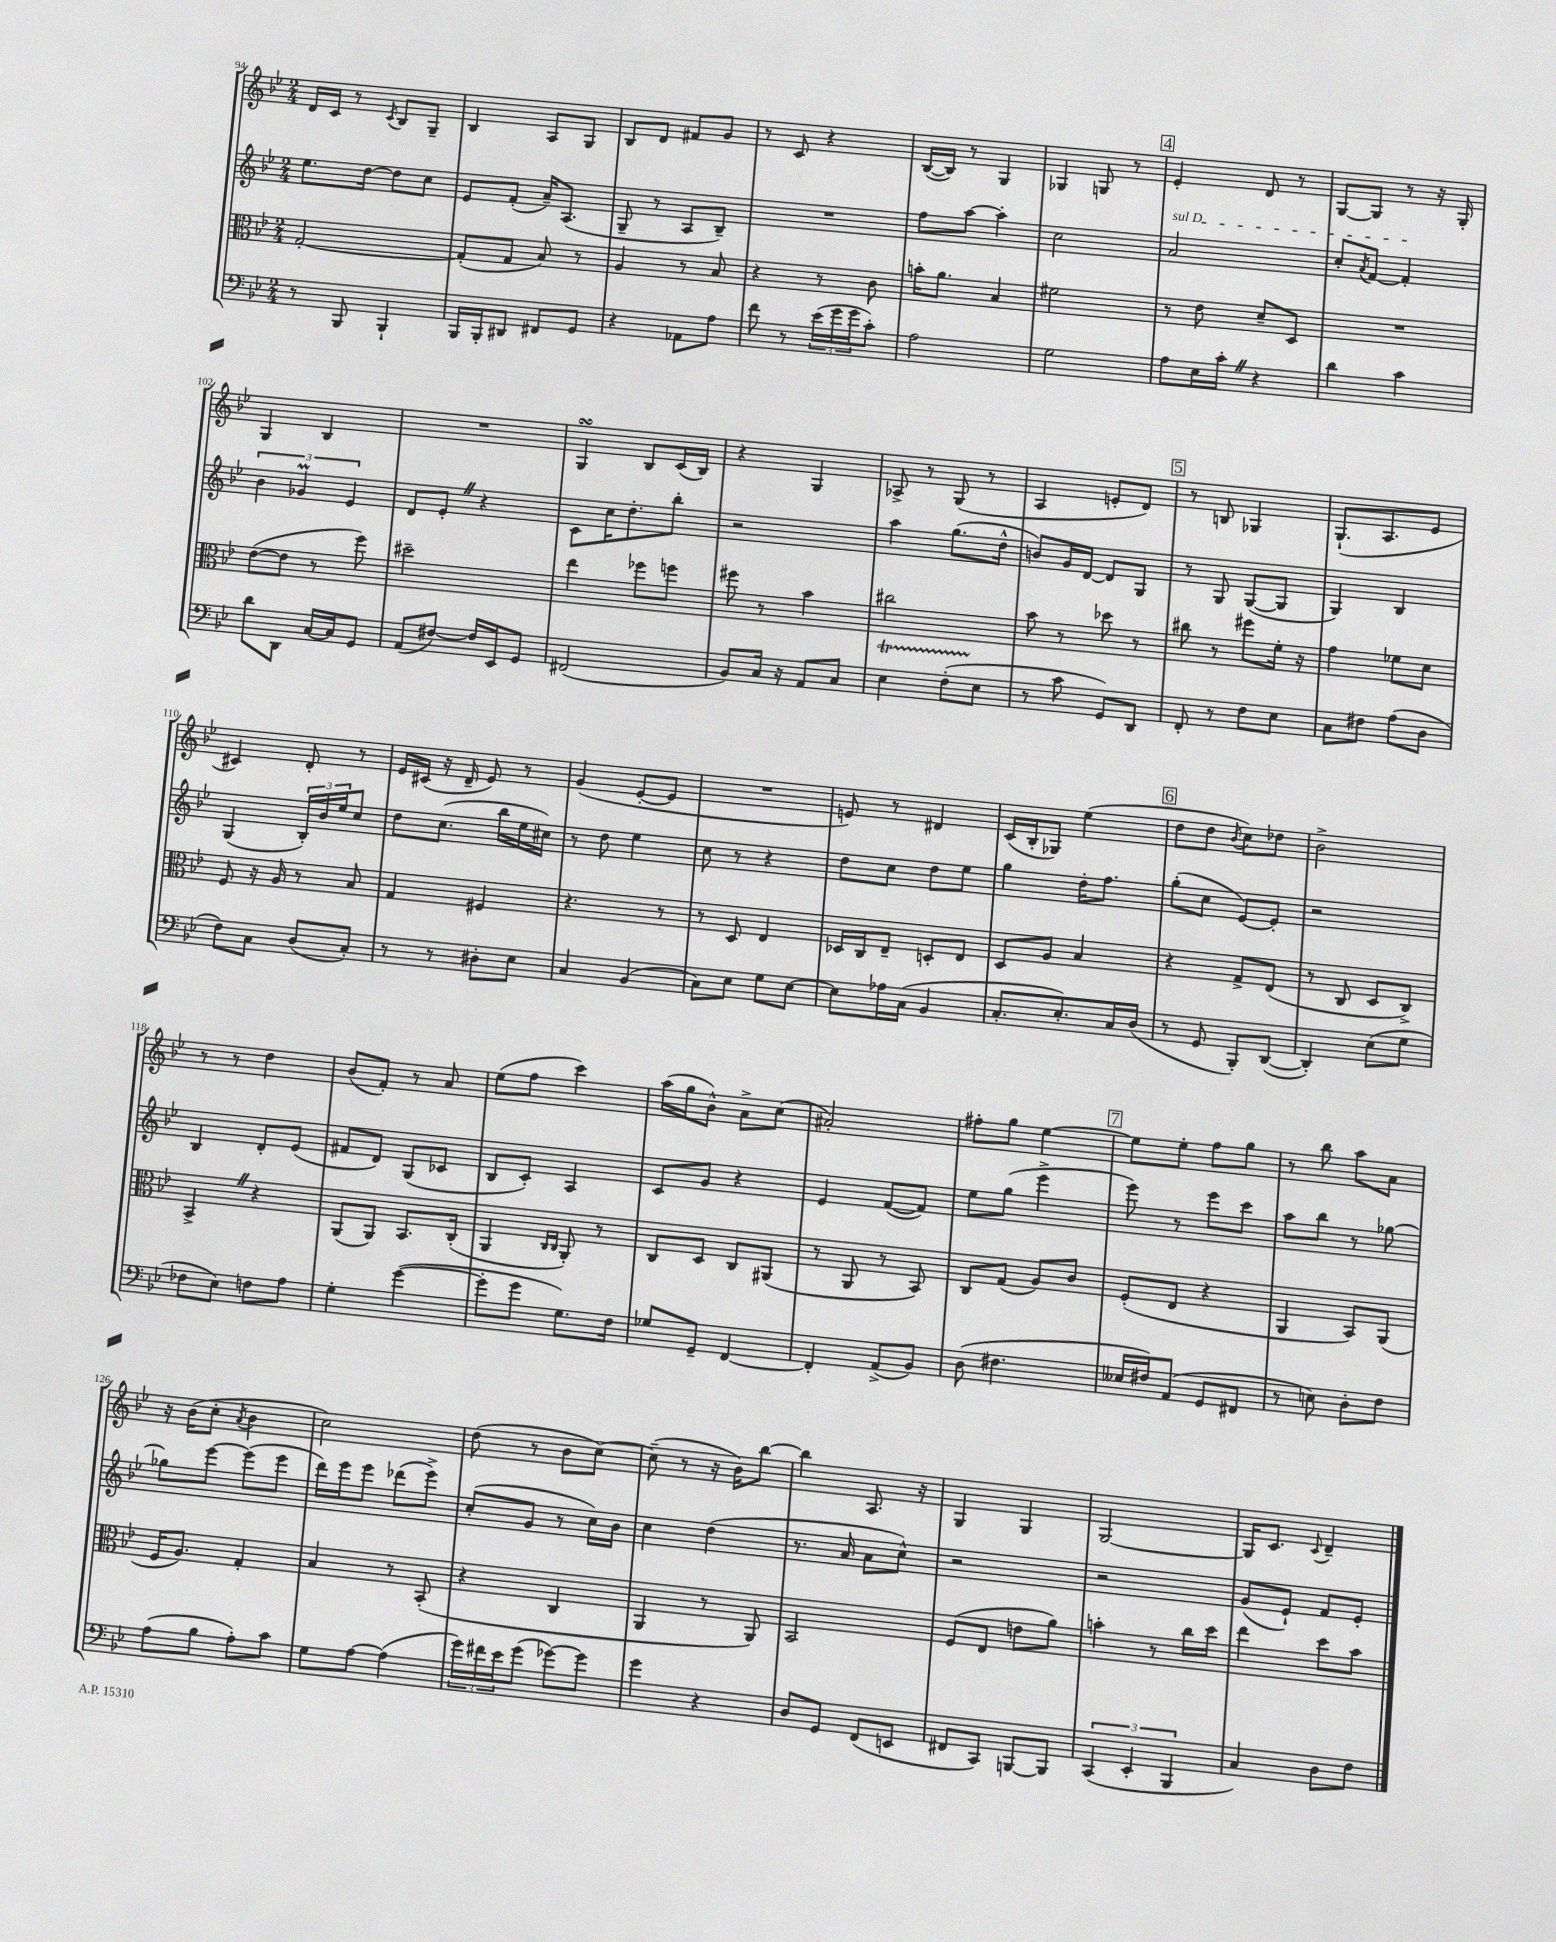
<<
\new StaffGroup <<
\new Staff = "s0" {
    \clef treble \key bes \major \numericTimeSignature \time 2/4
    d'16 c'16 r8 \acciaccatura { c'8 } bes8 g8-- |
    bes4 a8 g8 |
    bes8 d'8 fis'8 g'8 |
    r8 c'8 r4 |
    bes16~( bes16) r8 g4 |
    ges4 g8 r8 |
    \mark \markup { \box "4" } ees'4-. d'8 r8 |
    g8~ g8 r8 r16 g16-. |
    g4 bes4 |
    R2 |
    g4\turn bes8 c'16( bes16) |
    r4 g4 |
    aes8-> r8 g8( r8 |
    a4 e'8-. d'8) |
    \mark \markup { \box "5" } r8 b8 ges4 |
    g8.-!( a8. ees'8 |
    cis'4) d'8-. r8 |
    ees'16 cis'16( r16 d'16-- ees'8) r8 |
    g'4( ees'8~-. ees'8 |
    R2 |
    e'8) r8 dis'4 |
    c'16( bes16-. ges8) ees''4( |
    \mark \markup { \box "6" } d''8 d''8 \acciaccatura { bes'8 } c''8) des''8 |
    bes'2-> |
    r8 r8 d''4 |
    bes'8( f'8-.) r8 a'8 |
    ees''8( f''8 c'''4) |
    a''16( g''16 bes'8-^) a'8-> c''8( |
    ais'2-.) |
    fis''8-. g''8 ees''4~ |
    \mark \markup { \box "7" } ees''8 ees''8-. f''8 g''8 |
    r8 bes''8 a''8 a'8 |
    r16 bes'16( c''8-. \acciaccatura { a'8 } bes'4 |
    c''2) |
    d''8( r8 bes'8 c''8~) |
    c''8--( r8 r16 bes'16) bes''8~ |
    bes''4 a8. r16 |
    g4 g4 |
    g2~ |
    g16 c'8. \appoggiatura { c'8 } d'4-- \bar "|." |
}
\new Staff = "s1" {
    \clef treble \key bes \major \numericTimeSignature \time 2/4
    ees''8. d''16~ d''8 c''8 |
    ees'8 f'8-.( a'16--) a8.( |
    g8-- r8 a8 bes8--) |
    R2 |
    f''8 a''8~ a''4-. |
    c''2 |
    \mark \markup { \box "4" } \once \override TextSpanner.bound-details.left.text = \markup { \italic "sul D" } a'2\startTextSpan |
    c''8-. \acciaccatura { a'8 } f'8~ f'4-.\stopTextSpan |
    \tuplet 3/2 { bes'4 ges'4\prall ees'4 } |
    d'8 ees'8-. \once \override BreathingSign.text = \markup { \musicglyph "scripts.caesura.straight" } \breathe r4 |
    c'8 c''16 d''8.-. bes''8-. |
    r2 |
    a''4 g''8.( d''16-^ |
    b'8) g'16 d'16~ d'8 g8 |
    \mark \markup { \box "5" } r8 g8 g8~( g8 |
    g4) bes4 |
    g4( \tuplet 3/2 { bes16-.) bes'16 ees''16 } c''8 |
    d''8 c''8.( bes''16 ees''16 cis''16) |
    r8 d''8 ees''4 |
    c''8 r8 r4 |
    d''8 c''8 d''8 ees''8 |
    g''4 d''16-. f''8. |
    \mark \markup { \box "6" } g''8-.( c''8 ees'8~) ees'8-. |
    r2 |
    bes4 d'8-. ees'8( |
    fis'8 d'8) g8( ces'8 |
    bes8 c'8-.) a4 |
    c'8 g'8 r4 |
    ees'4 f'8~( f'8) |
    ees''8 g''8( ees'''4-> |
    \mark \markup { \box "7" } ees'''8) r8 ees'''8 c'''8 |
    a''8 bes''8 r8 ges''8~ |
    ges''8 ees'''8~ ees'''8( ees'''8 |
    d'''16) ees'''16 ees'''8 des'''8( ees'''8->) |
    c''8-.( g'8 r8 c''16) bes'16 |
    c''4 d''4( |
    r8. a'16 a'8 c''8-^) |
    r2 |
    r2 |
    g'8( ees'8-!) f'8 ees'8-. \bar "|." |
}
\new Staff = "s2" {
    \clef alto \key bes \major \numericTimeSignature \time 2/4
    g2~-. |
    g8-.( g8 bes8) r8 |
    a4 r8 bes8 |
    r4 r8 c'8 |
    b'16-. a'8. bes4 |
    fis'2 |
    \mark \markup { \box "4" } r8 ees'8 d'8-- d8 |
    R2 |
    ees'8~( ees'8 r8 f''8) |
    dis''2-- |
    ees''4 fes''8 f''8 |
    fis''8 r8 bes'4 |
    cis''2 |
    bes'8 r8 des''8 r8 |
    \mark \markup { \box "5" } cis''8 r8 fis''8 f'16-. r16 |
    g'4 fes'8 d'8 |
    f8 r16 a16 r8 bes8 |
    g4 fis4 |
    r4. r8 |
    r8 d8 ees4 |
    des16 c16 ees8-- d8-. ees8 |
    d8 a8 bes4 |
    \mark \markup { \box "6" } r4 g8-> ees8( |
    r8 c8 d8 c8->) |
    bes,4-> \once \override BreathingSign.text = \markup { \musicglyph "scripts.caesura.straight" } \breathe r4 |
    a,8( a,8) bes,8. c16-.( |
    a,4 \grace { c16 c16 } a,8-.) r8 |
    c8 d8 c8 ais,8( |
    r8 a,8 r8 bes,8) |
    c8 g8( a8) c'8 |
    \mark \markup { \box "7" } f8-.( ees8 r4 |
    a,4 bes,8) a,8( |
    f16 a8.) g4-. |
    bes4 r8 bes,8-.( |
    r4 c4 |
    a,4 r8 a,8) |
    bes,2 |
    f8( ees8 e'8 a'8) |
    b'4-. r8 c''16 d''16 |
    ees''4 d''8 bes'8 \bar "|." |
}
\new Staff = "s3" {
    \clef bass \key bes \major \numericTimeSignature \time 2/4
    r8 bes,,8 bes,,4-! |
    bes,,16 bes,,16-. dis,8 fis,8 g,8 |
    r4 aes,8 a8 |
    f'8 r8 \tuplet 3/2 { ees'16( g'16 g'16 } c'8-.) |
    a2 |
    g2 |
    \mark \markup { \box "4" } a8 ees16 c'16-. \once \override BreathingSign.text = \markup { \musicglyph "scripts.caesura.straight" } \breathe r4 |
    d'4 c'4 |
    d'8 d,8 c16~ c16 g,8 |
    a,8( fis8~) fis16 ees,16 g,8 |
    fis,2( |
    bes,8) c16 r16 a,8 c8 |
    ees4\startTrillSpan f8-.( ees8\stopTrillSpan |
    r8 c'8 g,8) d,8 |
    \mark \markup { \box "5" } f,8-. r8 f8 ees8 |
    c8 fis8 a8( d8 |
    f8) c8 d8( c8-.) |
    r8 r8 dis8-. ees8 |
    c4 bes,4( |
    c8) ees8 g8 ees8~ |
    ees8 aes16 c16( bes,4 |
    c8.-. ees8.-.) c16 d16( |
    \mark \markup { \box "6" } r8 g,8 bes,,8-.) d,8~( |
    d,4-.) ees8( g8 |
    fes8 ees8) f8 a8 |
    g4-. g'4~( |
    g'8-. g'8 g8.) f16 |
    ges8 g,8-- f,4~ |
    f,4-. a,8->( bes,8) |
    d8( fis4. |
    \mark \markup { \box "7" } eeses16 fis16) a,8( g,8 fis,8 |
    r8 e8) d8-. f8 |
    a8( bes8 a8-.) c'8 |
    g8 a8~ a4( |
    \tuplet 3/2 { g'16) fis'16 ees'16 } g'8( ges'8~) ges'8 |
    g'4 r4 |
    d8 g,8 f,8( e,8 |
    fis,8 c,8) b,,8~ b,,8 |
    \tuplet 3/2 { c,4( ees,4-. bes,,4 } |
    c4) d8 f8 \bar "|." |
}
>>
>>
\layout { \context { \Score currentBarNumber = #94 } }
